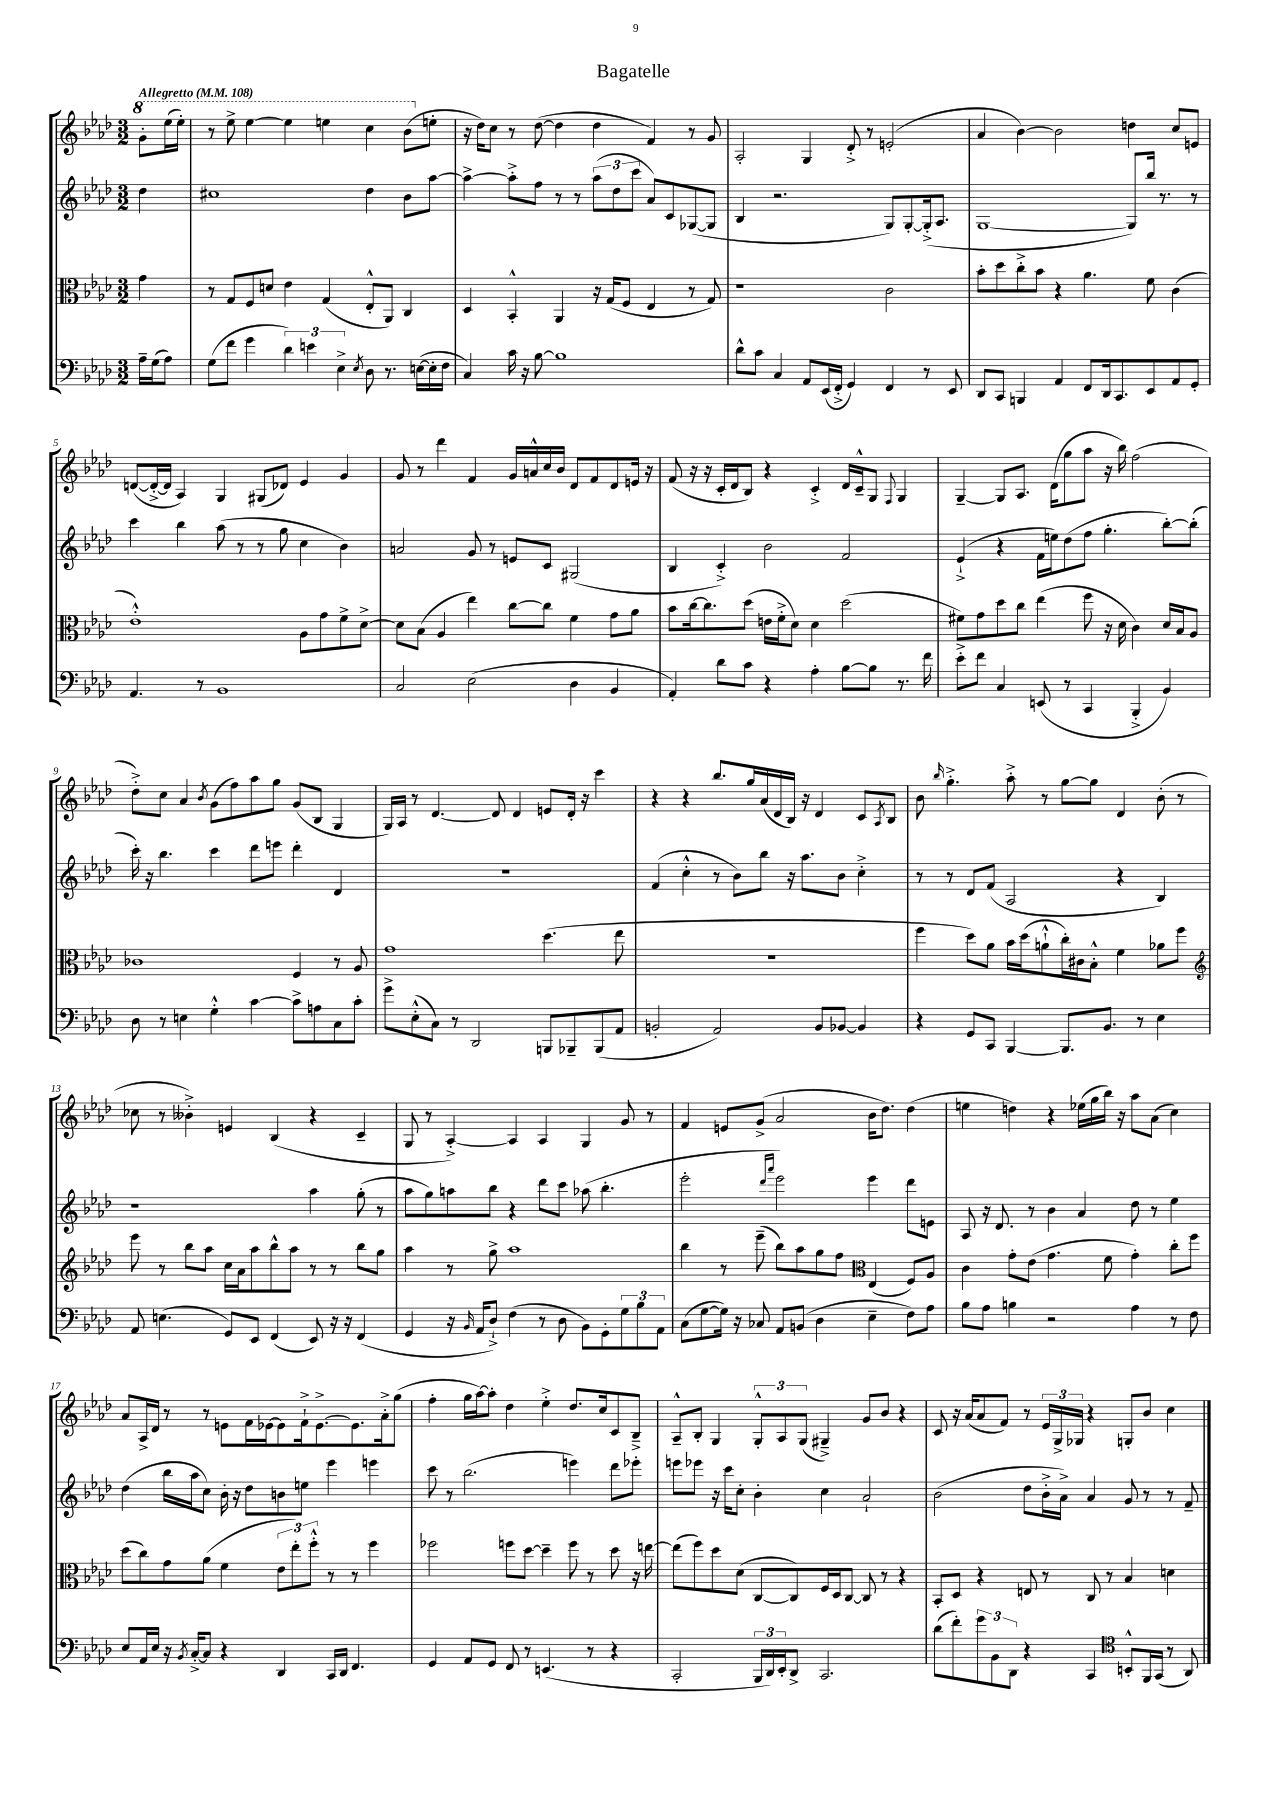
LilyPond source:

\header { title = "Bagatelle" }
<<
\new StaffGroup <<
\new Staff = "s0" {
    \clef treble \key aes \major \numericTimeSignature \time 3/2 \partial 4 \tempo "Allegretto" 4 = 108
    \ottava #1 g''8-. ees'''16( ees'''16-.) |
    r8 ees'''8-> ees'''4~ ees'''4 e'''4 c'''4 bes''8( \ottava #0 e''8-. |
    r16 des''16) c''8 r8 des''8~( des''4 des''4 f'4) r8 g'8 |
    aes2-. g4 des'8-.-> r8 e'2-.( |
    aes'4 bes'4~) bes'2 d''4 c''8 e'8 |
    d'8~( d'16~-.-> d'16 aes4) g4 gis8( des'8) ees'4 g'4 |
    g'8 r8 des'''4 f'4 g'16 a'16-^ c''16 bes'16 des'8 f'8 des'8 e'16 r16 |
    f'8( r16 r16 c'16-. des'16 bes8) r4 c'4-.-> des'16 c'16---^ g8 \appoggiatura { f8 } g4 |
    g4~-- g8 aes8. des'16( g''8 aes''8 r16 bes''16) f''2( |
    des''8-.->) c''8 aes'4 \acciaccatura { bes'8 } g'8( f''8) aes''8 g''8 g'8( bes8 g4 |
    g16) aes16 r8 des'4.~ des'8 des'4 e'8 des'16-. r16 c'''4 |
    r4 r4 bes''8. g''16 aes'16( des'16 bes16) r16 des'4 c'8 \acciaccatura { aes8 } bes8 |
    bes'8 \grace { bes''16 } g''4.-.-> aes''8-.-> r8 g''8~ g''8 des'4 bes'8-.( r8 |
    ces''8 r8 beses'4-.->) e'4 bes4( r4 c'4-- |
    g8 r8 aes4~-.->) aes4 aes4 g4 g'8 r8 |
    f'4 e'8 g'8->( aes'2 bes'16 des''8.) des''4( |
    e''4 d''4) r4 ees''16( g''16 bes''16) r16 aes''8 aes'8( c''4) |
    aes'8 aes16-> des'16 r8 r8 e'8 f'16 ees'16~ ees'8 f'16-!-> ees'8.~-> ees'8. aes'16-.-> g''8( |
    f''4-. g''16 aes''16~) aes''8-. des''4 ees''4-.-> des''8. c''16 c'8 bes8---> |
    aes8---^ bes8-. g4 \tuplet 3/2 { g8-.-^ aes8 g8( } gis4--->) g'8 bes'8 r4 |
    c'8 r16 aes'16( aes'8 f'8) r8 \tuplet 3/2 { ees'16 g16-> ges16 } r4 g8-. bes'8 c''4 \bar "|." |
}
\new Staff = "s1" {
    \clef treble \key aes \major \numericTimeSignature \time 3/2 \partial 4
    des''4 |
    cis''1 des''4 bes'8 aes''8~ |
    aes''4~-> aes''8-.-> f''8 r8 r8 \tuplet 3/2 { aes''8( des''8 c'''8 } aes'8) c'8 ges8~( ges8 |
    bes4 r2. g8) g8~-. g16-.->( aes8. |
    g1~ g8) bes''16 r8. r8 |
    c'''4 bes''4 aes''8( r8 r8 g''8 c''4 bes'4) |
    a'2 g'8 r8 e'8 c'8 gis2( |
    bes4 c'4-.->) bes'2 f'2 |
    ees'4-!->( r4 f'16 e''16) des''8( f''8 g''4.-. bes''8~-.) bes''8-.( |
    c'''16-.) r16 bes''4. c'''4 des'''8 e'''8 des'''4-. des'4 |
    R1. |
    f'4( c''4-.-^ r8 bes'8) bes''8 r16 aes''8. bes'8 c''4-.-> |
    r8 r8 des'8 f'8( aes2 r4 bes4) |
    r1 aes''4 g''8-.( r8 |
    aes''8 g''8) a''8 bes''8 r4 des'''8 c'''8 aes''8( bes''4.-. |
    ees'''2-. \grace { des'''16 aes'''16 } ees'''2) ees'''4 des'''8 e'8 |
    aes8 r16 des'8. r8 bes'4 aes'4 des''8 r8 ees''4 |
    des''4( bes''16 aes''16 c''8) bes'16-. r16 des''8 b'8 e''8 ees'''4 e'''4 |
    c'''8 r8 bes''2.( e'''4) des'''8 ees'''8-. |
    e'''8 ees'''8 r16 c'''16 c''8-. bes'4-. c''4 aes'2-! |
    bes'2( des''8 bes'16-.-> aes'16->) aes'4 g'8 r8 r8 f'8-- \bar "|." |
}
\new Staff = "s2" {
    \clef alto \key aes \major \numericTimeSignature \time 3/2 \partial 4
    g'4 |
    r8 g8 f8 d'8 ees'4 g4( ees8-.-^ aes,8) c4 |
    des4 bes,4-.-^ aes,4 r16 g16( f8 ees4 r8 g8) |
    r1 c'2 |
    bes'8-. des''8 c''8-.-> bes'8 r4 aes'4. f'8 c'4( |
    ees'1-.-^) aes8 g'8 f'8-> des'8~-> |
    des'8 bes8( aes4 ees''4) c''8~ c''8 f'4 g'8 aes'8 |
    bes'8 c''16~ c''8. des''8( e'16 f'16-.-> des'8) des'4 des''2( |
    fis'8) g'8 des''8 c''8 ees''4( f''8 r16 des'16 c'4) des'16 bes16 aes8 |
    ces'1 f4 r8 aes8 |
    g'1 des''4.( ees''8 |
    R1. |
    f''4 des''8) aes'8 bes'16 des''16( a'8-!-^ c''16-.) cis'16 bes8-.-^ f'4 aes'8 f''8 |
    \clef treble ees'''8 r8 bes''8 aes''8 c''16 aes'16 aes''8 bes''8-^ aes''8 r8 r8 bes''8 g''8 |
    aes''4 r8 g''8-> aes''1 |
    bes''4 r8 ees'''8--( bes''8) aes''8 g''8 f''8 \clef alto ees4( f8) aes8 |
    c'4 g'8-. ees'8( g'4. f'8 g'4-.) c''8-. f''8 |
    des''8( c''8) g'8 aes'8( f'4 \tuplet 3/2 { ees'8 ees''8-.) f''8-.-^ } r8 r8 f''4 |
    fes''2 f''8 des''8~ des''4-- f''8 r8 des''8 r16 e''16~ |
    e''8( f''8) des''8 des'8( c8~ c8) f16 des16 c8~ c8 r8 r4 |
    bes,8-. des8 r4 e8 r8 c8 r8 bes4 d'4 \bar "|." |
}
\new Staff = "s3" {
    \clef bass \key aes \major \numericTimeSignature \time 3/2 \partial 4
    aes16-- g16( aes8) |
    g8( f'8 g'4 \tuplet 3/2 { des'4) e'4 ees4-> } \acciaccatura { ees8 } des8 r8. e16~( e16-. f16 |
    c4) c'16 r16 bes8~ bes1 |
    des'8-^ c'8 c4 aes,8 ees,16( f,16-.-> g,4) f,4 r8 ees,8 |
    des,8 c,8 b,,4 aes,4 f,8 des,16 c,8. ees,8 aes,8 g,8-. |
    aes,4. r8 bes,1 |
    c2 ees2( des4 bes,4 |
    aes,4-.) des'8 c'8 r4 aes4-. bes8~ bes8 r8. f'16 |
    ees'8-.-> f'8 c4 e,8( r8 c,4 bes,,4-.-> bes,4) |
    des8 r8 e4 g4-.-^ c'4~ c'8-> a8 c8 c'8-. |
    g'8-> ees8-.-^( c8) r8 des,2 b,,8 bes,,8-- bes,,8( aes,8 |
    b,2-. aes,2) b,8 bes,8~ bes,4 |
    r4 g,8 c,8 bes,,4~ bes,,8. bes,8. r8 ees4 |
    aes,8 e4.( g,8) ees,8 f,4( ees,8) r16 r16 f,4( |
    g,4 r16 \grace { bes,16 } aes,16 des8-!->) f4( r8 des8 bes,8) g,8-. \tuplet 3/2 { g8 bes8 aes,8 } |
    c8( g8~ g16) r16 ces8 aes,8 b,8( des4 ees4-- f8) aes8 |
    bes8 aes8 b4 r2 aes4 r8 f8 |
    ees8 aes,16 ees16 r16 \acciaccatura { bes,8 } c16~-.-> c8 r4 des,4 c,16 des,16 f,4. |
    g,4 aes,8 g,8 f,8 r8 e,4.( r8 r4 |
    c,2-. \tuplet 3/2 { bes,,16 des,16) ees,16-. } des,8-> c,2. |
    des'8( f'8-.) \tuplet 3/2 { g'8 bes,8 des,8 } r4 c,4 \clef tenor b,8-.-^ f,16 g,16( r8 aes,8) \bar "|." |
}
>>
>>
